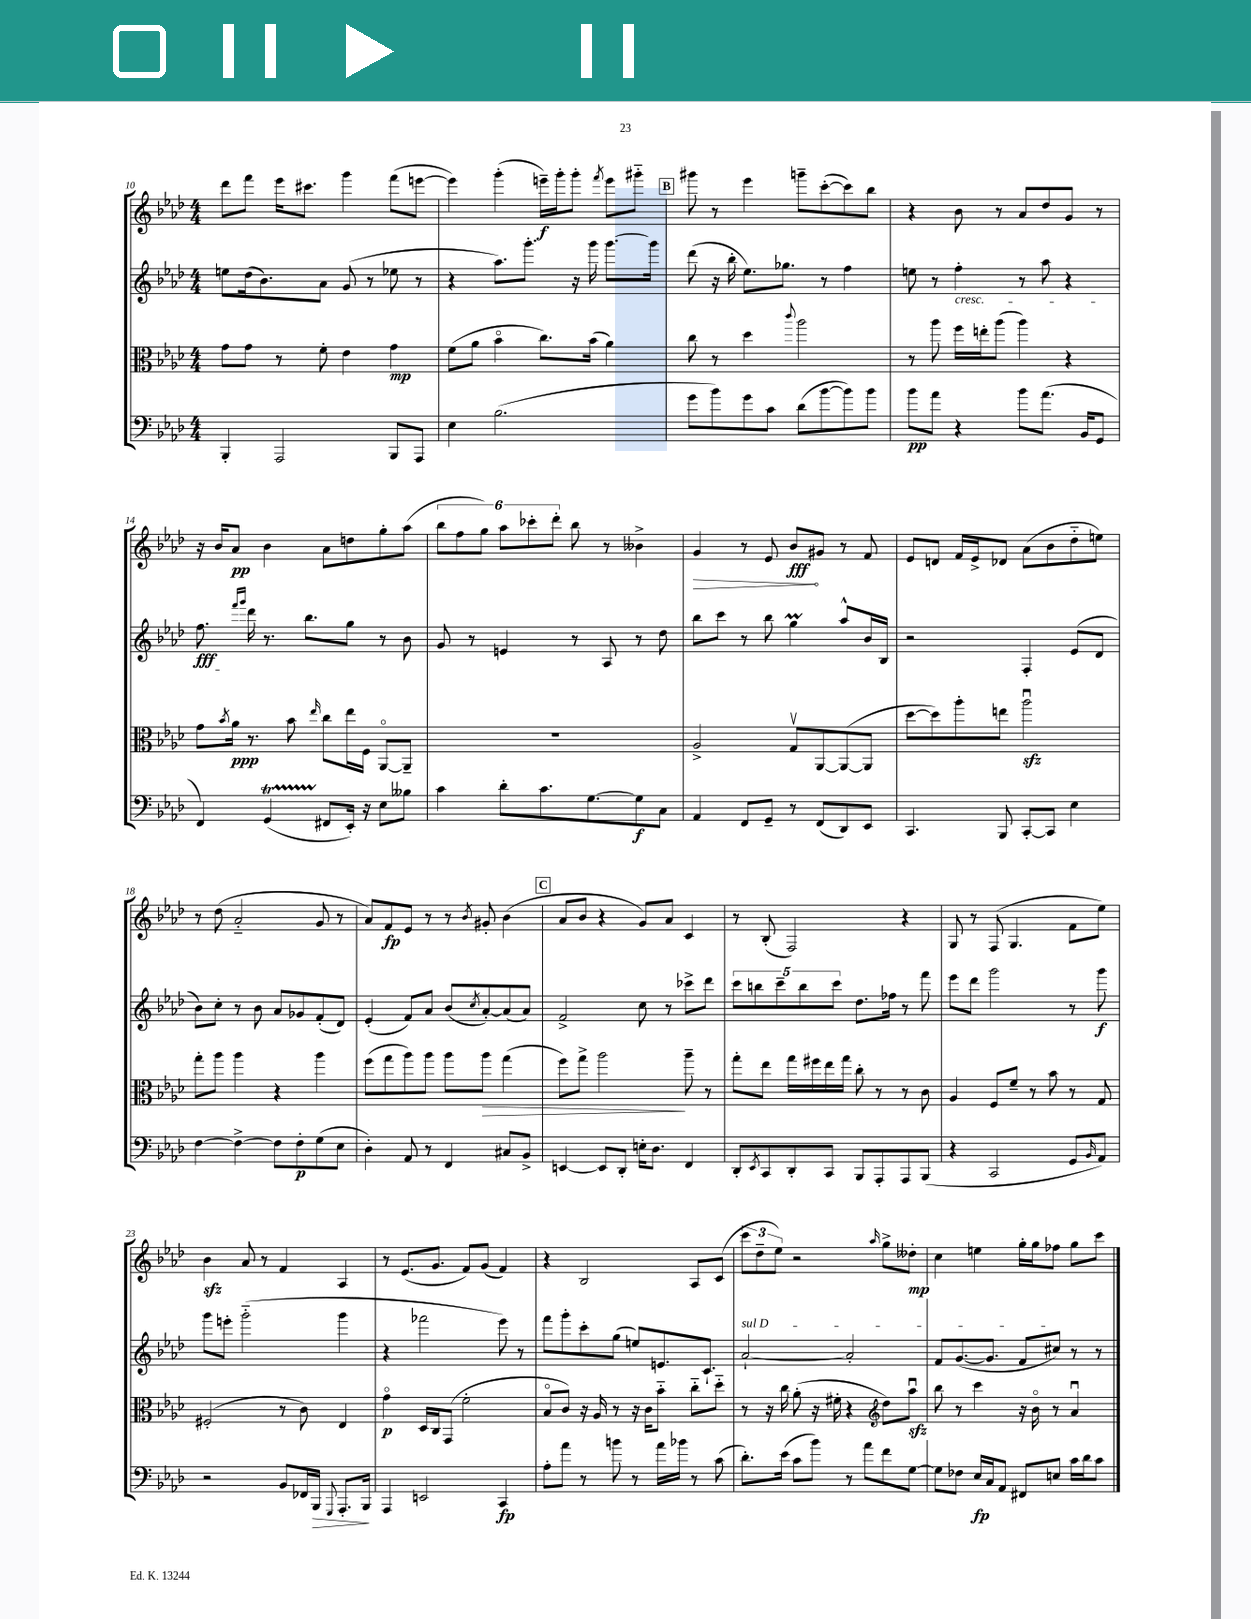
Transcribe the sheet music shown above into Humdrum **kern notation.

**kern	**kern	**kern	**kern
*staff4	*staff3	*staff2	*staff1
*clefF4	*clefC3	*clefG2	*clefG2
*k[b-e-a-d-]	*k[b-e-a-d-]	*k[b-e-a-d-]	*k[b-e-a-d-]
*M4/4	*M4/4	*M4/4	*M4/4
4BBB-'/	8g\L	8ee\L	8ddd-\L
.	8g\J	(16dd-\k	8fff\J
.	.	8.b-\)	.
2AAA-/	8r	.	16eee-\LK
.	.	.	8.ccc#\J
.	8f'\	8a-\J	.
.	4e-\	(8g/	4ggg\
.	.	8r	.
8BBB-/L	4g\	8ee-\	(8fff\L
8AAA-/J	.	8r	[8eee\J
=	=	=	=
4E-\	(8f\L	4r	4eee\])
.	8a-\J	.	.
(2.B-\	4b-o\	8.aa-\L)	(4ggg'\
.	.	8.ggg'\J	.
.	8.cc\L)	.	16eee~\LL)
.	.	.	16ggg'\J
.	.	16r	8ggg'\J
.	(16b-\Jk	16ggg\	.
.	.	.	8qfff/
.	4a-\)	[8.ggg\L	8eee\L
.	.	.	8ggg#'~\J
.	.	16ggg\]Jk	.
=	=	=	=
8g\L	8cc\	(8ddd-\	8ggg#\
8b-\)	8r	16r	8r
.	.	16bb-'\	.
8g\	4dd-\	8.ee-\L)	4eee-\
8c\J	.	.	.
.	.	8.gg-\J	.
.	8qqccc/	.	.
(8d-\L	2aa-\	.	8ggg~\L
[8b-\	.	8r	([8ccc'\
8b-\])	.	4ff\	8ccc\])
8b-\J	.	.	8bb-\J
=	=	=	=
8b-\L	8r	8ee\	4r
8a-\J	8aa-\	8r	.
4r	16ff\LL	4ff'\	8b-\
.	16ee'\J	.	.
.	(8aa-\J	.	8r
8b-\L	4aa-\)	8r	8a-/L
(8.a-\J	.	8aa-\	8dd-/
.	4r	4r	8g/J
16BB-/LK	.	.	.
8GG/J	.	.	8r
=	=	=	=
4FF/)	8g\L	8.ff\	16r
.	.	.	16b-/LK
.	8qb-/	.	.
.	16a-\Jk	.	8a-/J
.	.	16qqfff/LL	.
.	.	16qqggg/JJ	.
.	8.r	16ddd-\	.
(4GG/	.	8.r	4b-\
.	8b-\	.	.
.	.	8.bb-\L	.
.	16qqee-/	.	.
8FF#/L	8cc\L	.	8a-\L
16EE-'/Jk)	16ee-\L	8gg\J	8dd\
16r	16F\JJ	.	.
8E-\L	[8AA-o/L	8r	8gg'\
8B--\J	8AA-~/]J	8b-\	(8aa-\J
=	=	=	=
4c\	1r	8g/	12bb-\L
.	.	.	12ff\
.	.	8r	.
.	.	.	12gg\J)
8d-'\L	.	4e/	12aa-\L
.	.	.	12ccc-'\
8.c\	.	.	.
.	.	.	12ddd-'\J
.	.	8r	8bb-\
[8.G\	.	.	.
.	.	8A-/	8r
8G\]	.	8r	4b--^\
8C\J	.	8dd-\	.
=	=	=	=
4AA-/	2A-^/	8bb-\L	4g/
.	.	8ccc\J	.
8FF/L	.	8r	8r
8GG~/J	.	8bb-\	8e-/
8r	8Gv/L	4gg\	8b-/L
(8FF/L	[8AA-/	.	8g#/J
8DD-/)	(8AA-/_	8aa-^^/L	8r
8EE-/J	8AA-/]J	16b-/L	8f/
.	.	16B-/JJ	.
=	=	=	=
4.CC/	[8dd-\L	2r	8e-/L
.	8dd-\])	.	8d/J
.	8aa-'\	.	16f/LL
.	.	.	16e-^/J
8BBB-/	8ee\J	.	8d-/J
[8CC'/L	2aa-u\	4F'/	(8a-\L
8CC/]J	.	.	8b-\
4E-\	.	(8e-/L	8dd-'~\
.	.	8d-/J	8ee\J)
=	=	=	=
[4F\	8gg'\L	8b-\L)	8r
.	8aa-\J	8cc'\J	(8dd-\
4F^\_	4aa-\	8r	2a-'~/
.	.	8b-\	.
8F\]L	4r	8a-/L	.
8F'\	.	8g-/	.
(8G\	4aa-\	(8f'/	8g/
8E-\J	.	8d-/J)	8r
=	=	=	=
4D-'\)	(8ff\L	(4e-'/	8a-/L)
.	8gg\	.	8f/
8AA-/	8aa-\)	8f/L)	8e-/J
8r	8aa-\J	8a-/J	8r
4FF/	8aa-\L	(8b-/L	8r
.	.	8qcc/	8qb-/
.	8aa-\J	[8a-'/)	8g#'/
8C#/L	(4gg\	(8a-/]	(4b-\
8BB-^/J	.	8a-/J)	.
=	=	=	=
[4EE/	8ff\L)	2f^/	8a-/L
.	8gg^\J	.	8b-/J
8EE/]L	2aa-\	.	4r
8DD-'/J	.	.	.
16E'\LK	.	8cc\	8g/L)
8.D-\J	.	.	.
.	.	8r	8a-/J
4FF/	8aa-~\	8ccc-^\L	4c/
.	8r	8ddd-\J	.
=	=	=	=
8DD-'/L	8gg'\L	10ccc\L	8r
.	.	10bb\	.
8qEE-/	.	.	.
8CC/	8ee-\J	.	(8B-'/
.	.	10ccc~\	.
8DD-'/	16gg\LL	.	2F/)
.	.	10bb\	.
.	16ff#\	.	.
8CC/J	16ee-\	.	.
.	.	10ccc\J	.
.	16gg\JJ	.	.
8BBB-/L	8cc'\	8.dd-\L	.
8AAA-'/	8r	.	.
.	.	16ff-\Jk	.
8AAA-/	8r	8r	4r
(8BBB-/J	8c\	8fff\	.
=	=	=	=
4r	4A-/	8eee-\L	8G/
.	.	8ddd-\J	8r
2CC/	8F/L	2ggg\	(8F/
.	8f~/J	.	4.G/
.	8r	.	.
.	8b-\	.	.
8GG/L	8r	8r	8f\L
16qqBB-/	.	.	.
8AA-/J)	8G/	8ggg\	8ee-\J)
=	=	=	=
2r	(2F#'/	8ggg\L	4b-\
.	.	8eee'\J	.
.	.	(2ggg'~\	8a-/
.	.	.	8r
8BB-/L	8r	.	4f/
16FF-/L	8c\)	.	.
16BBB-/JJ	.	.	.
8qqGGG/	.	.	.
8.AAA-'/L	4E-/	4ggg\	4A-/
16BBB-/Jk	.	.	.
=	=	=	=
4AAA-/	4go\	4r	8r
.	.	.	(8.e-/L
2EE/	16D-/LL	2fff-\	.
.	16C/J	.	8.g/J
.	(8GG/J	.	.
.	2f'\	.	8f/L)
.	.	.	(8g/J
4CC/	.	8eee-\)	4f/)
.	.	8r	.
=	=	=	=
8A-'\L	8B-o/L	8fff\L	4r
8a-\J	8c/J)	8ggg'\	.
8r	16r	8ccc'\	2B-/
.	16A-/	.	.
8b\	8r	(8gg\J	.
8r	16r	8ee/L)	.
.	16c\LK	.	.
16a-\LL	8b-'~\J	8.e/	.
16b-\JJ	.	.	.
8r	8cc'~\L	.	8A-/L
.	.	8.c`/J	.
(8c\	8dd-'~\J	.	(8c/J
=	=	=	=
8.d-'\L)	8r	[2a-`/	12ccc\L
.	.	.	12dd-~\
.	16r	.	.
.	.	.	12ee-\J)
(16e-\Jk	16cc\	.	.
8c\L	(8a-'\	.	2r
8b-\J)	16r	.	.
.	16f#'\	.	.
8r	4r	2a-'/]	.
8a-\L	.	.	.
*	*clefG2	*	*
.	.	.	16qqaa-/
8f\	8dd-\L)	.	8gg^\L
[8G\J	8aa-u\J	.	8dd--'\J
=	=	=	=
8G\]L	8bb-\	8f/L	4cc\
8F-\J	8r	([8.g/	.
16E-/LL	4ccc\	.	4ee\
16C/J	.	8.g/]J	.
8AA-/J	.	.	.
8FF#/L	16r	8f/L	16gg'\LL
.	16b-o\	.	16gg\J
8E/J	8r	8cc#/J)	8ff-\J
16c\LL	4a-u/	8r	8gg\L
16d-\J	.	.	.
8c\J	.	8r	8ccc\J
==	==	==	==
*-	*-	*-	*-
